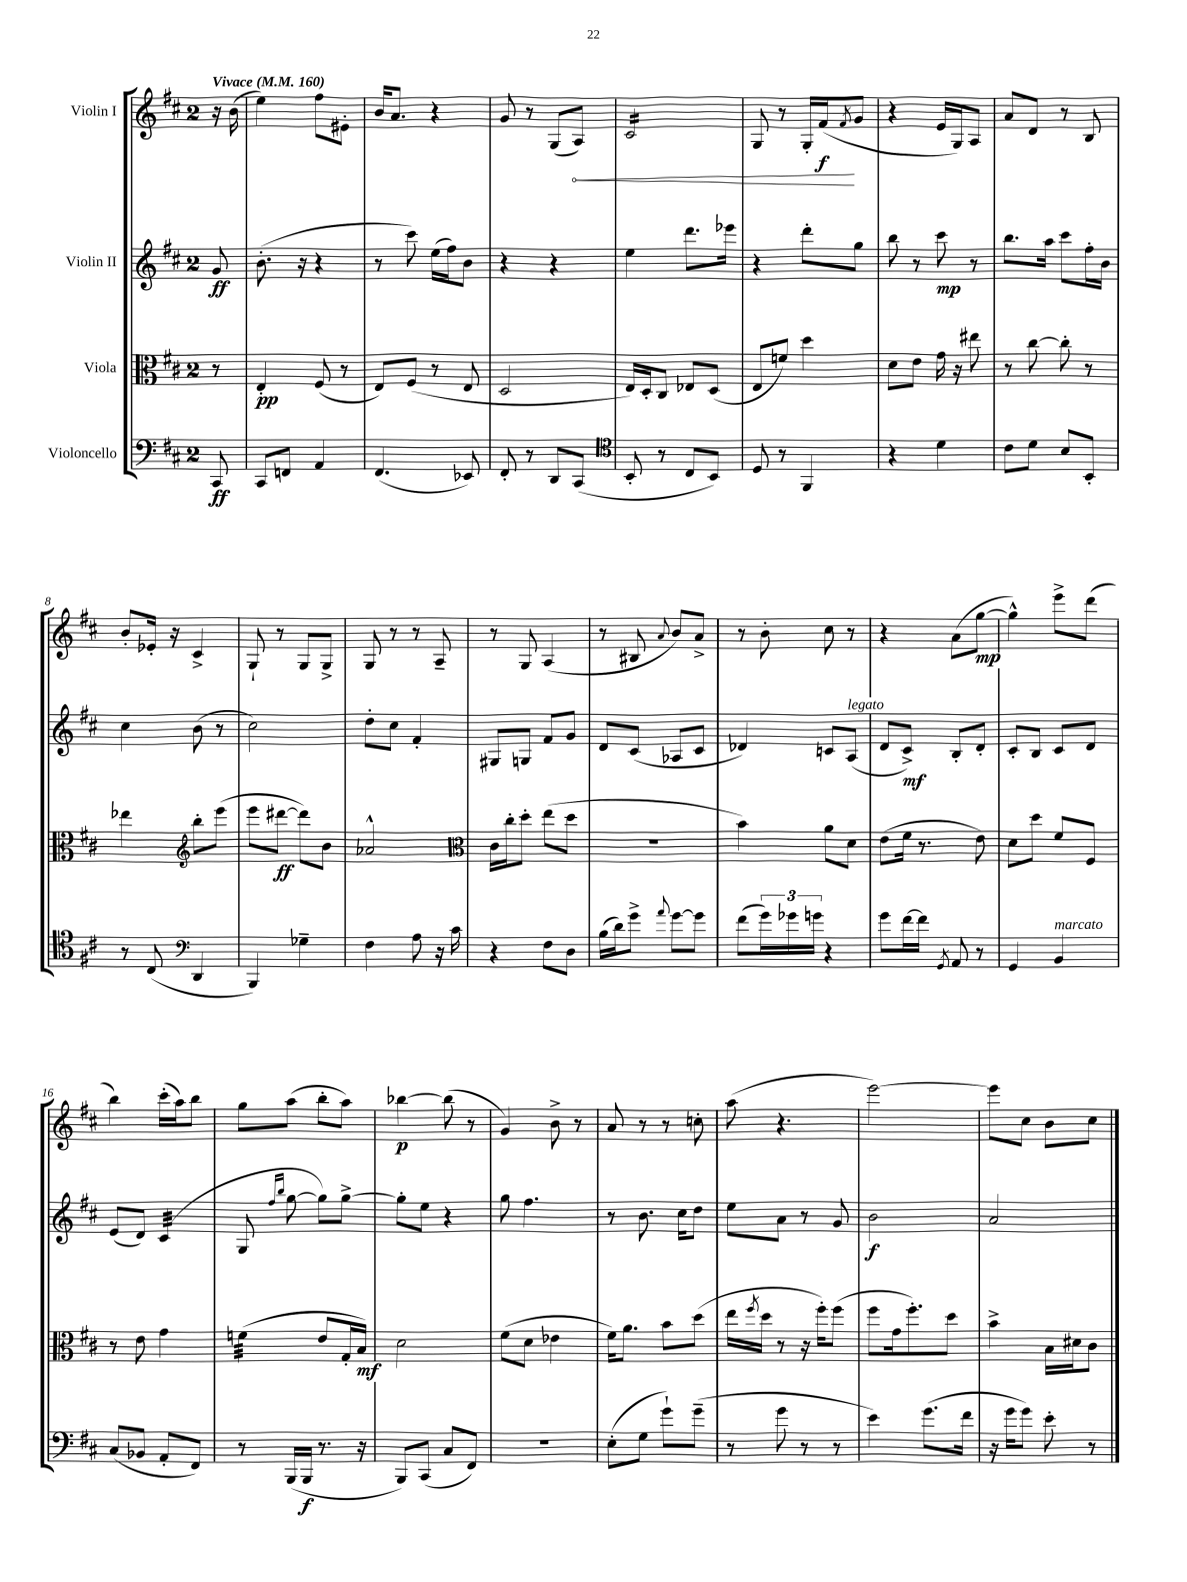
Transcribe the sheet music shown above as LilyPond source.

<<
\new StaffGroup <<
\new Staff = "s0" \with { instrumentName = "Violin I" } {
    \clef treble \key d \major \once \override Staff.TimeSignature.style = #'single-digit \time 2/4 \partial 8 \tempo "Vivace" 4 = 160
    r16 b'16( |
    e''4) fis''8 eis'8-. |
    b'16 a'8. r4 |
    g'8 r8 g8( \once \override Hairpin.circled-tip = ##t a8\<) |
    cis'2:16 |
    g8 r8 g16-. fis'16\f\!( \acciaccatura { fis'8 } g'8 |
    r4 e'16 g16) a8 |
    a'8 d'8 r8 b8 |
    b'8-. ees'16-. r16 cis'4-> |
    g8-! r8 g8 g8-> |
    g8 r8 r8 a8-- |
    r8 g8 a4( |
    r8 bis8 \appoggiatura { a'8 } b'8) a'8-> |
    r8 b'8-. cis''8 r8 |
    r4 a'8( g''8~\mp |
    g''4-^) e'''8-> d'''8( |
    b''4) cis'''16-.( a''16) b''8 |
    g''8 a''8( b''8-. a''8) |
    bes''4~\p bes''8( r8 |
    g'4) b'8-> r8 |
    a'8 r8 r8 c''8-. |
    a''8( r4. |
    e'''2~) |
    e'''8 cis''8 b'8 cis''8 \bar "|." |
}
\new Staff = "s1" \with { instrumentName = "Violin II" } {
    \clef treble \key d \major \once \override Staff.TimeSignature.style = #'single-digit \time 2/4 \partial 8
    g'8\ff |
    b'8.-.( r16 r4 |
    r8 cis'''8) e''16( fis''16) b'8 |
    r4 r4 |
    e''4 d'''8. ees'''16 |
    r4 d'''8-. g''8 |
    b''8 r8 cis'''8\mp r8 |
    b''8. a''16 cis'''8 fis''16-. b'16 |
    cis''4 b'8( r8 |
    cis''2) |
    d''8-. cis''8 fis'4-. |
    gis8 g8 fis'8 g'8 |
    d'8 cis'8( aes8 cis'8 |
    des'4) c'8 a8^\markup { \italic "legato" }( |
    d'8 cis'8->\mf) b8-. d'8-. |
    cis'8-. b8 cis'8 d'8 |
    e'8( d'8) cis'4:32( |
    g8 \grace { fis''16 b''16 } g''8~ g''8) g''8~-> |
    g''8-. e''8 r4 |
    g''8 fis''4. |
    r8 b'8. cis''16 d''8 |
    e''8 a'8 r8 g'8 |
    b'2\f |
    a'2 \bar "|." |
}
\new Staff = "s2" \with { instrumentName = "Viola" } {
    \clef alto \key d \major \once \override Staff.TimeSignature.style = #'single-digit \time 2/4 \partial 8
    r8 |
    e4-.\pp fis8( r8 |
    e8) fis8( r8 e8 |
    d2 |
    e16) d16-. cis8 ees8 d8( |
    e8 f'8) d''4 |
    d'8 e'8 g'16 r16 eis''8 |
    r8 cis''8~ cis''8-. r8 |
    ees''4 \clef treble b''8-. e'''8( |
    e'''8 dis'''8~\ff dis'''8) b'8 |
    aes'2-^ |
    \clef alto cis'16 cis''16-. d''8-. e''8( d''8 |
    R2 |
    b'4) a'8 d'8 |
    e'8( fis'16 r8. e'8) |
    d'8 d''8 fis'8 fis8 |
    r8 e'8 g'4 |
    f'4:32( e'8 g16-. b16\mf) |
    d'2 |
    fis'8( d'8 ees'4 |
    fis'16) a'8. b'8 d''8( |
    e''16 \acciaccatura { fis''8 } d''16 r8 r16 fis''16-.) fis''8( |
    fis''8 g'16 fis''8.-.) d''8 |
    b'4-> b16 dis'16 cis'8 \bar "|." |
}
\new Staff = "s3" \with { instrumentName = "Violoncello" } {
    \clef bass \key d \major \once \override Staff.TimeSignature.style = #'single-digit \time 2/4 \partial 8
    cis,8\ff |
    cis,8 f,8 a,4 |
    fis,4.( ees,8) |
    fis,8-. r8 d,8 cis,8( |
    \clef tenor b,8-. r8 cis8 b,8) |
    d8 r8 fis,4 |
    r4 d'4 |
    cis'8 d'8 b8 b,8-. |
    r8 cis8( \clef bass d,4 |
    b,,4) ges4-- |
    fis4 a8 r16 cis'16 |
    r4 fis8 d8 |
    b16( d'16) g'8-> \appoggiatura { a'8 } g'8~ g'8 |
    fis'8( \tuplet 3/2 { g'16) ges'16 g'16 } r4 |
    g'8 fis'16~ fis'16 \acciaccatura { g,8 } a,8 r8 |
    g,4 b,4^\markup { \italic "marcato" } |
    cis8( bes,8 a,8-. fis,8) |
    r8 b,,16( b,,16\f r8. r16 |
    b,,8) cis,8( cis8 fis,8) |
    R2 |
    e8-.( g8 g'8-!) g'8--( |
    r8 g'8 r8 r8 |
    e'4) g'8.( fis'16 |
    r16 g'16 g'8) e'8-. r8 \bar "|." |
}
>>
>>
